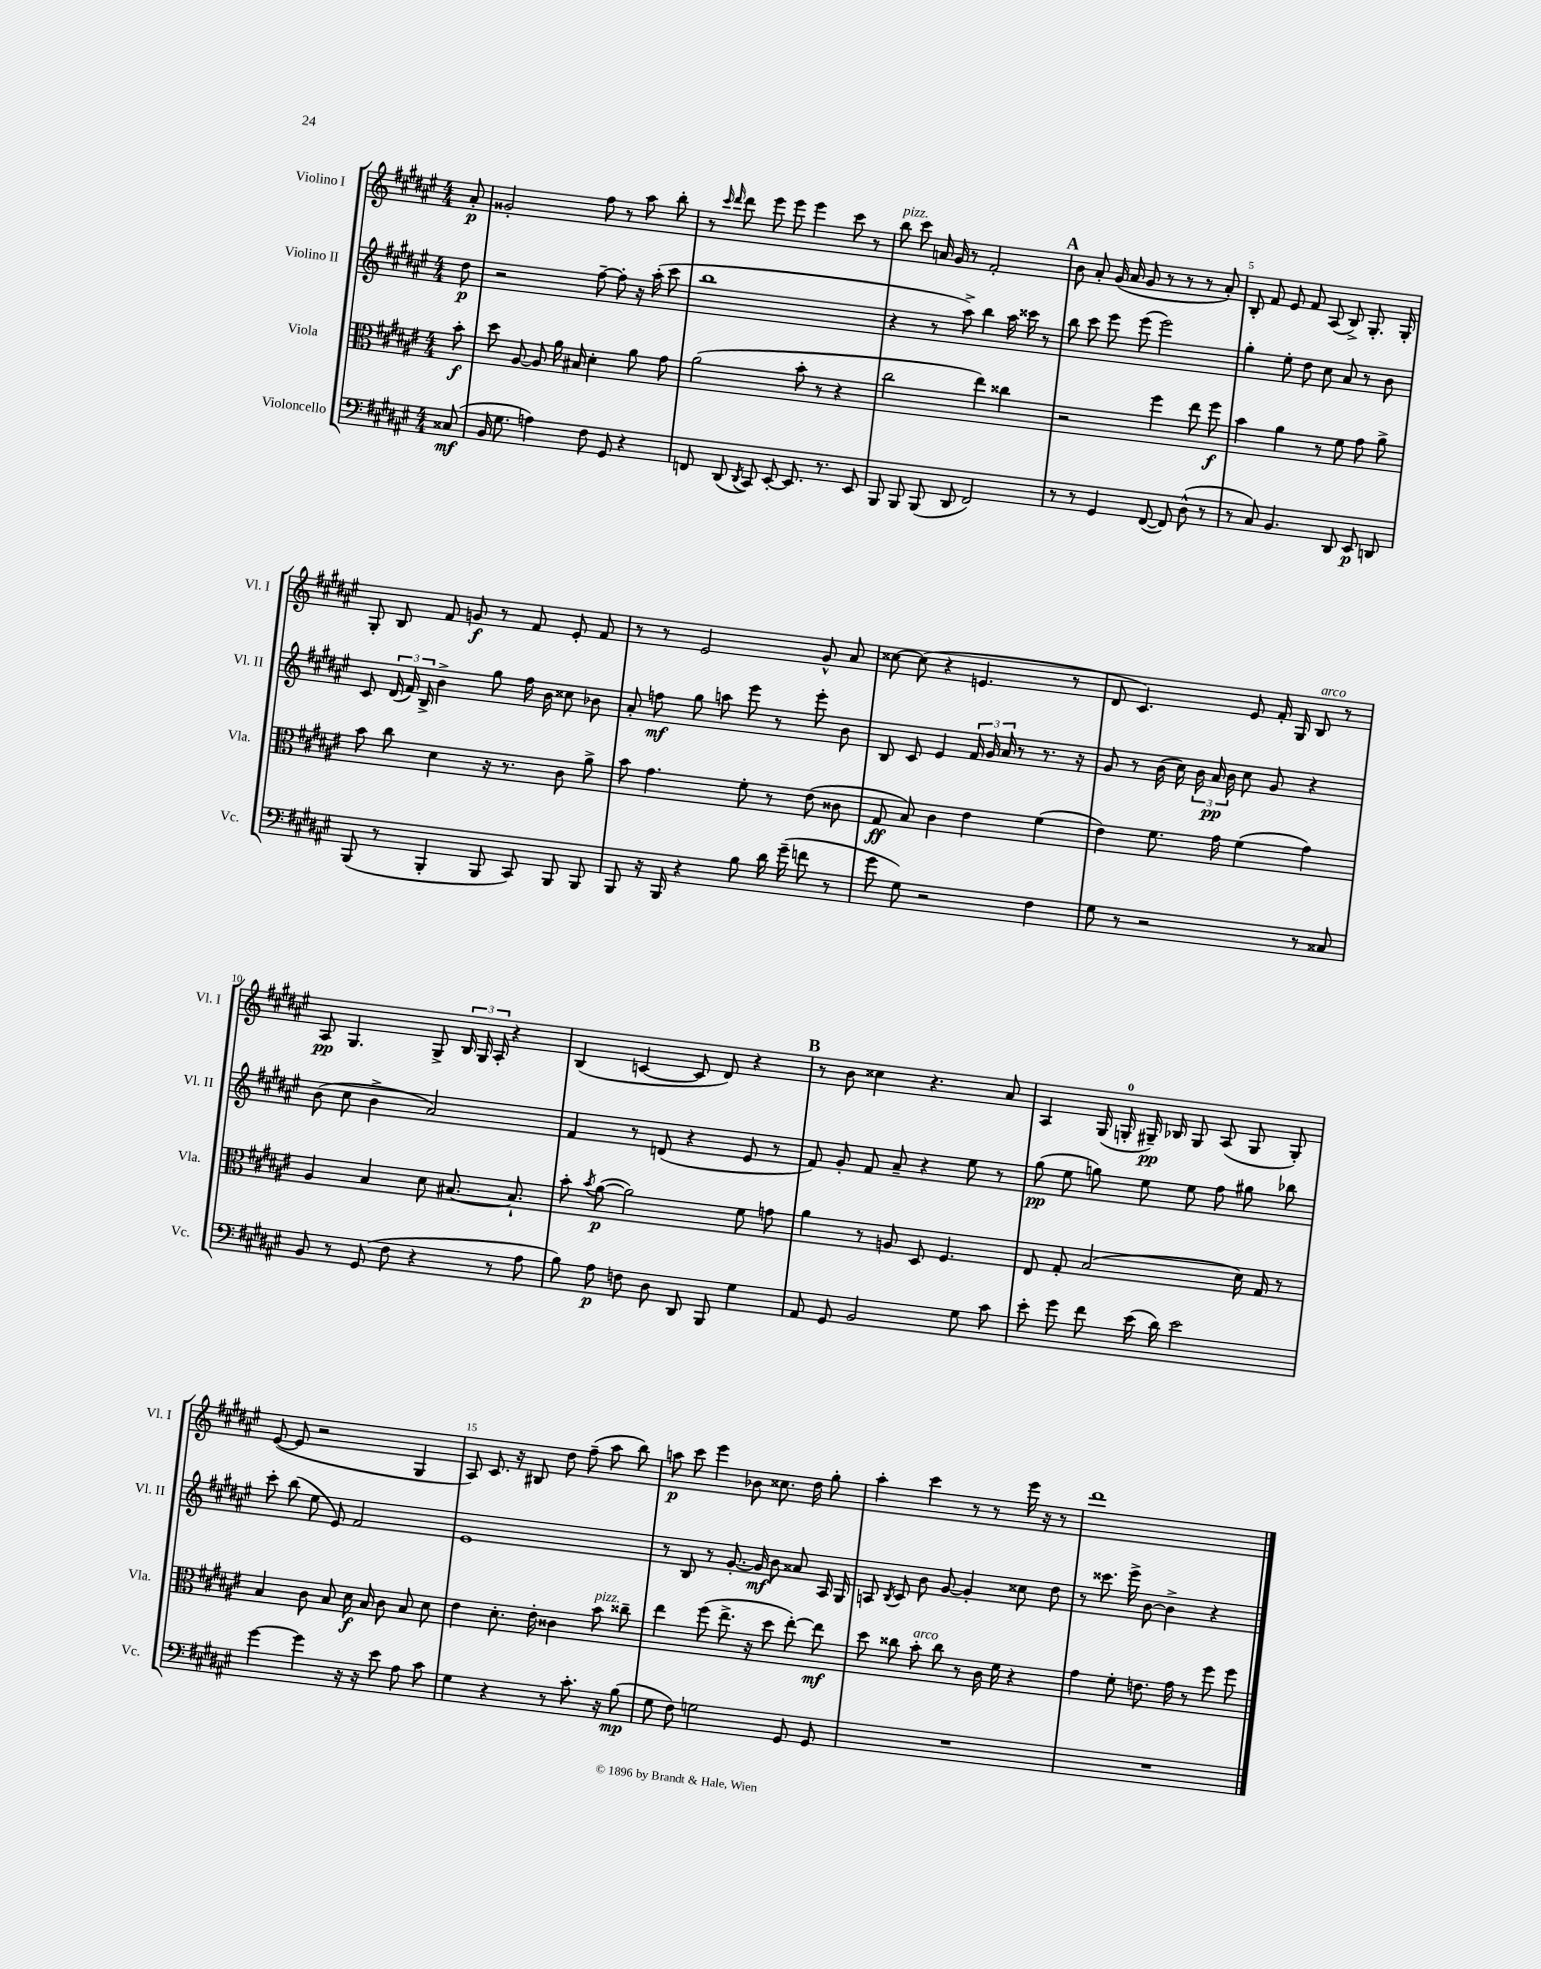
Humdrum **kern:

**kern	**dynam	**kern	**dynam	**kern	**dynam	**kern	**dynam
*part4	*part4	*part3	*part3	*part2	*part2	*part1	*part1
*staff4	*staff4	*staff3	*staff3	*staff2	*staff2	*staff1	*staff1
*I"Violoncello	*	*I"Viola	*	*I"Violino II	*	*I"Violino I	*
*I'Vc.	*	*I'Vla.	*	*I'Vl. II	*	*I'Vl. I	*
*clefF4	*	*clefC3	*	*clefG2	*	*clefG2	*
*k[f#c#g#d#a#e#]	*	*k[f#c#g#d#a#e#]	*	*k[f#c#g#d#a#e#]	*	*k[f#c#g#d#a#e#]	*
*M4/4	*	*M4/4	*	*M4/4	*	*M4/4	*
=	=	=	=	=	=	=	=
(8C##X/	mf	8b'\	f	8dd#\	p	8a#'/	p
=1	=1	=1	=1	=1	=1	=1	=1
16BB/	.	8dd#\	.	2r	.	2g##X'/	.
8.G#\	.	.	.	.	.	.	.
.	.	[8A#/	.	.	.	.	.
4An\)	.	8A#/]	.	.	.	.	.
.	.	16a#\	.	.	.	.	.
.	.	16B#X/	.	.	.	.	.
8F#\	.	4d#'\	.	[8ff#~\	.	8ff#\	.
8GG#/	.	.	.	8ff#'\]	.	8r	.
4r	.	8a#\	.	16r	.	8aa#\	.
.	.	.	.	(16aa#'\	.	.	.
.	.	8g#\	.	8ccc#\	.	8bb'\	.
=2	=2	=2	=2	=2	=2	=2	=2
8FFn/	.	(2a#\	.	1bb	.	8r	.
.	.	.	.	.	.	16qqccc#/	.
.	.	.	.	.	.	16qqddd#/	.
(8DD#/	.	.	.	.	.	8ddd#\	.
8qDD#/	.	.	.	.	.	.	.
8CC#/)	.	.	.	.	.	8eee#\	.
[8EE#'/	.	.	.	.	.	8eee#\	.
8.EE#/]	.	8b'\	.	.	.	4eee#\	.
.	.	8r	.	.	.	.	.
8.r	.	.	.	.	.	.	.
.	.	4r	.	.	.	8ccc#\	.
8EE#/	.	.	.	.	.	8r	.
=3	=3	=3	=3	=3	=3	=3	=3
!	!	!	!	!	!	!LO:TX:a:i:t=pizz.	!
8BBB/	.	2cc#\	.	4r	.	8bb\	.
8BBB/	.	.	.	.	.	8ccc#\	.
(8BBB/	.	.	.	8r	.	16an/	.
.	.	.	.	.	.	16g#/	.
8DD#/	.	.	.	8aa#^\)	.	8r	.
2FF#/)	.	4ee#\)	.	4bb\	.	2f#'/	.
.	.	4cc##X\	.	16aa#\	.	.	.
.	.	.	.	16ccc##X\	.	.	.
.	.	.	.	8r	.	.	.
!!LO:REH:place=s1:t=A
=4	=4	=4	=4	=4	=4	=4	=4
8r	.	2r	.	8bb\	.	8b\	.
8r	.	.	.	8ccc#\	.	8a#'/	.
4GG#/	.	.	.	8eee#\	.	(16g#/	.
.	.	.	.	.	.	16a#/	.
.	.	.	.	(8eee#\	.	8g#/	.
([8FF#/	.	4ff#\	.	2eee#\)	.	8r	.
8FF#/])	.	.	.	.	.	8r	.
(8D#^^\	.	8ee#\	.	.	.	8r	.
8r	.	8ff#\	f	.	.	8a#'/)	.
=5	=5	=5	=5	=5	=5	=5	=5
8r	.	4b\	.	4gg#'\	.	8B'/	.
8C#/)	.	.	.	.	.	8f#/	.
4.BB/	.	4a#\	.	8ee#'\	.	8e#/	.
.	.	.	.	8dd#\	.	8f#/	.
.	.	8r	.	8cc#\	.	(8A#/	.
8DD#/	.	8f#\	.	8a#/	.	8B^/)	.
8EE#/	p	8g#\	.	8r	.	8.G#'/	.
8DDn/	.	8a#^\	.	8b\	.	.	.
.	.	.	.	.	.	16G#'/	.
!!LO:LB:g=z
=6	=6	=6	=6	=6	=6	=6	=6
(8BBB/	.	8b\	.	8c#/	.	8G#'/	.
8r	.	8cc#\	.	(24d#/	.	8B/	.
.	.	.	.	24f#/)	.	.	.
.	.	.	.	24B^/	.	.	.
4BBB'/	.	4d#\	.	4b^\	.	8f#/	.
.	.	.	.	.	.	8gn/	f
8BBB/	.	16r	.	8gg#\	.	8r	.
.	.	8.r	.	.	.	.	.
8CC#/)	.	.	.	16ff#\	.	8f#/	.
.	.	.	.	16b\	.	.	.
8BBB/	.	8c#\	.	8cc##X\	.	8e#'/	.
8BBB/	.	8a#^\	.	8b-X\	.	8f#/	.
=7	=7	=7	=7	=7	=7	=7	=7
8BBB/	.	8b\	.	8a#'/	.	8r	.
16r	.	4.g#\	.	8ffn\	mf	8r	.
16BBB/	.	.	.	.	.	.	.
4r	.	.	.	8gg#\	.	2e#/	.
.	.	.	.	8aan\	.	.	.
8B\	.	8f#'\	.	8eee#\	.	.	.
16d#\	.	8r	.	8r	.	.	.
(16g#~\	.	.	.	.	.	.	.
8fn\	.	(8e#\	.	8eee#'\	.	8g#^^/	.
8r	.	8c##X\	.	8b\	.	8a#/	.
=8	=8	=8	=8	=8	=8	=8	=8
8g#\	.	8G#/	ff	8B/	.	[8cc##X\	.
8G#\)	.	8B/)	.	8c#/	.	(8cc##\]	.
2r	.	4c#\	.	4e#/	.	4r	.
.	.	4e#\	.	24f#/	.	4.en/	.
.	.	.	.	24g#/	.	.	.
.	.	.	.	24a#/	.	.	.
.	.	.	.	8r	.	.	.
4F#\	.	(4f#\	.	8.r	.	.	.
.	.	.	.	.	.	8r	.
.	.	.	.	16r	.	.	.
=9	=9	=9	=9	=9	=9	=9	=9
8G#\	.	4e#\)	.	8g#/	.	8d#/	.
8r	.	.	.	8r	.	4.c#/)	.
2r	.	8.f#\	.	(16b\	.	.	.
.	.	.	.	16cc#\)	.	.	.
.	.	.	.	24b\	.	.	.
.	.	.	.	24a#/	pp	.	.
.	.	16g#\	.	.	.	.	.
.	.	.	.	24b\	.	.	.
.	.	(4f#\	.	8cc#\	.	8e#/	.
.	.	.	.	8g#/	.	16f#'/	.
.	.	.	.	.	.	16G#/	.
!	!	!	!	!	!	!LO:TX:a:i:t=arco	!
8r	.	4g#\)	.	4r	.	8B/	.
8C##X/	.	.	.	.	.	8r	.
!!LO:LB:g=z
=10	=10	=10	=10	=10	=10	=10	=10
8BB/	.	4A#/	.	(8b\	.	8A#/	pp
8r	.	.	.	8cc#\	.	4.G#/	.
(8GG#/	.	4B/	.	4b^\	.	.	.
8F#\	.	.	.	.	.	.	.
4r	.	8d#\	.	2a#/)	.	8G#^/	.
.	.	[8.B#X/	.	.	.	24B/	.
.	.	.	.	.	.	24G#/	.
.	.	.	.	.	.	24A#'/	.
8r	.	.	.	.	.	4r	.
.	.	8.B#`/]	.	.	.	.	.
8A#\	.	.	.	.	.	.	.
=11	=11	=11	=11	=11	=11	=11	=11
8B\)	.	8b'\	.	4f#/	.	(4B/	.
.	.	8qb/	.	.	.	.	.
8A#\	p	([8a#\	p	.	.	.	.
8Fn\	.	2a#\])	.	8r	.	[4cn/	.
8D#\	.	.	.	(8dn/	.	.	.
8DD#/	.	.	.	4r	.	8c/]	.
8BBB/	.	.	.	.	.	8d#/)	.
4G#\	.	8f#\	.	8e#/	.	4r	.
.	.	8gn\	.	8r	.	.	.
!!LO:REH:place=s1:t=B
=12	=12	=12	=12	=12	=12	=12	=12
8AA#/	.	4a#\	.	8f#/)	.	8r	.
8GG#/	.	.	.	8g#'/	.	8b\	.
2BB/	.	8r	.	8f#/	.	4cc##X\	.
.	.	8An/	.	8a#~/	.	.	.
.	.	8D#/	.	4r	.	4.r	.
.	.	4.F#/	.	.	.	.	.
8G#\	.	.	.	8ee#\	.	.	.
8c#\	.	.	.	8r	.	8a#/	.
=13	=13	=13	=13	=13	=13	=13	=13
8e#'\	.	8E#/	.	(8gg#\	pp	4A#/	.
8g#\	.	8G#'/	.	8ee#\	.	.	.
8f#\	.	(2B/	.	8ggn\)	.	(16G#/	.
.	.	.	.	.	.	16Gn'/	.
(16e#\	.	.	.	8ee#\	.	16G#X~/)	pp
16d#\)	.	.	.	.	.	16B-X/	.
2e#\	.	.	.	8ee#\	.	8G#/	.
.	.	.	.	8ff#\	.	(8A#/	.
.	.	16d#\)	.	8gg#X\	.	8G#/	.
.	.	16G#/	.	.	.	.	.
.	.	8r	.	8bb-X\	.	8G#'/)	.
!!LO:LB:g=z
=14	=14	=14	=14	=14	=14	=14	=14
[4g#\	.	4B/	.	8ccc#'\	.	([8e#/	.
.	.	.	.	(8bb\	.	8e#/]	.
4g#\]	.	8c#\	.	8ee#\	.	2r	.
.	.	8B/	.	8e#/)	.	.	.
16r	.	16d#\	f	2f#/	.	.	.
16r	.	16B/	.	.	.	.	.
8e#\	.	8c#\	.	.	.	.	.
8A#\	.	8B/	.	.	.	4G#/	.
8c#\	.	8d#\	.	.	.	.	.
=15	=15	=15	=15	=15	=15	=15	=15
4G#\	.	4e#\	.	1e#	.	8A#/)	.
.	.	.	.	.	.	8.c#/	.
4r	.	8.d#'\	.	.	.	.	.
.	.	.	.	.	.	16r	.
.	.	.	.	.	.	8B#X/	.
.	.	16e#'\	.	.	.	.	.
8r	.	4c##X\	.	.	.	8dd#\	.
8.c#'\	.	.	.	.	.	(8ff#~\	.
!	!	!LO:TX:a:i:t=pizz.	!	!	!	!	!
.	.	8b\	.	.	.	8aa#\	.
16r	.	.	.	.	.	.	.
(8B\	mp	8cc##X~\	.	.	.	8bb\)	.
=16	=16	=16	=16	=16	=16	=16	=16
8G#\	.	4ee#\	.	8r	.	8aan\	p
8F#\)	.	.	.	8B/	.	8ccc#\	.
2Gn\	.	(8ff#\	.	8r	.	4eee#\	.
.	.	8.ee#^\	.	[8.g#'/	.	.	.
.	.	.	.	.	.	8b-X\	.
.	.	16r	.	16g#/]	mf	.	.
.	.	8dd#\	.	8b\	.	8.cc##X\	.
8GG#/	.	[8ee#'\)	.	8a##X/	.	.	.
.	.	.	.	.	.	16dd#\	.
8GG#/	.	8ee#\]	mf	16A#/	.	8gg#'\	.
.	.	.	.	16G#/	.	.	.
=17	=17	=17	=17	=17	=17	=17	=17
1r	.	8dd#\	.	8An/	.	4aa#'\	.
.	.	.	.	8qB/	.	.	.
.	.	8cc##X\	.	8c#/	.	.	.
!	!	!LO:TX:a:i:t=arco	!	!	!	!	!
.	.	8b'\	.	8b\	.	4ccc#\	.
.	.	8cc##\	.	[8g#/	.	.	.
.	.	8r	.	4g#'/]	.	8r	.
.	.	16c#\	.	.	.	8r	.
.	.	16f#\	.	.	.	.	.
.	.	4r	.	8cc##X\	.	16eee#\	.
.	.	.	.	.	.	16r	.
.	.	.	.	8dd#\	.	8r	.
=18	=18	=18	=18	=18	=18	=18	=18
1r	.	4g#\	.	8r	.	1ddd#	.
.	.	.	.	8.ccc##X\	.	.	.
.	.	8f#'\	.	.	.	.	.
.	.	.	.	16eee#^\	.	.	.
.	.	8.en\	.	[8b\	.	.	.
.	.	.	.	4b^\]	.	.	.
.	.	16g#\	.	.	.	.	.
.	.	8r	.	.	.	.	.
.	.	8ff#\	.	4r	.	.	.
.	.	8ff#\	.	.	.	.	.
==	==	==	==	==	==	==	==
*-	*-	*-	*-	*-	*-	*-	*-
